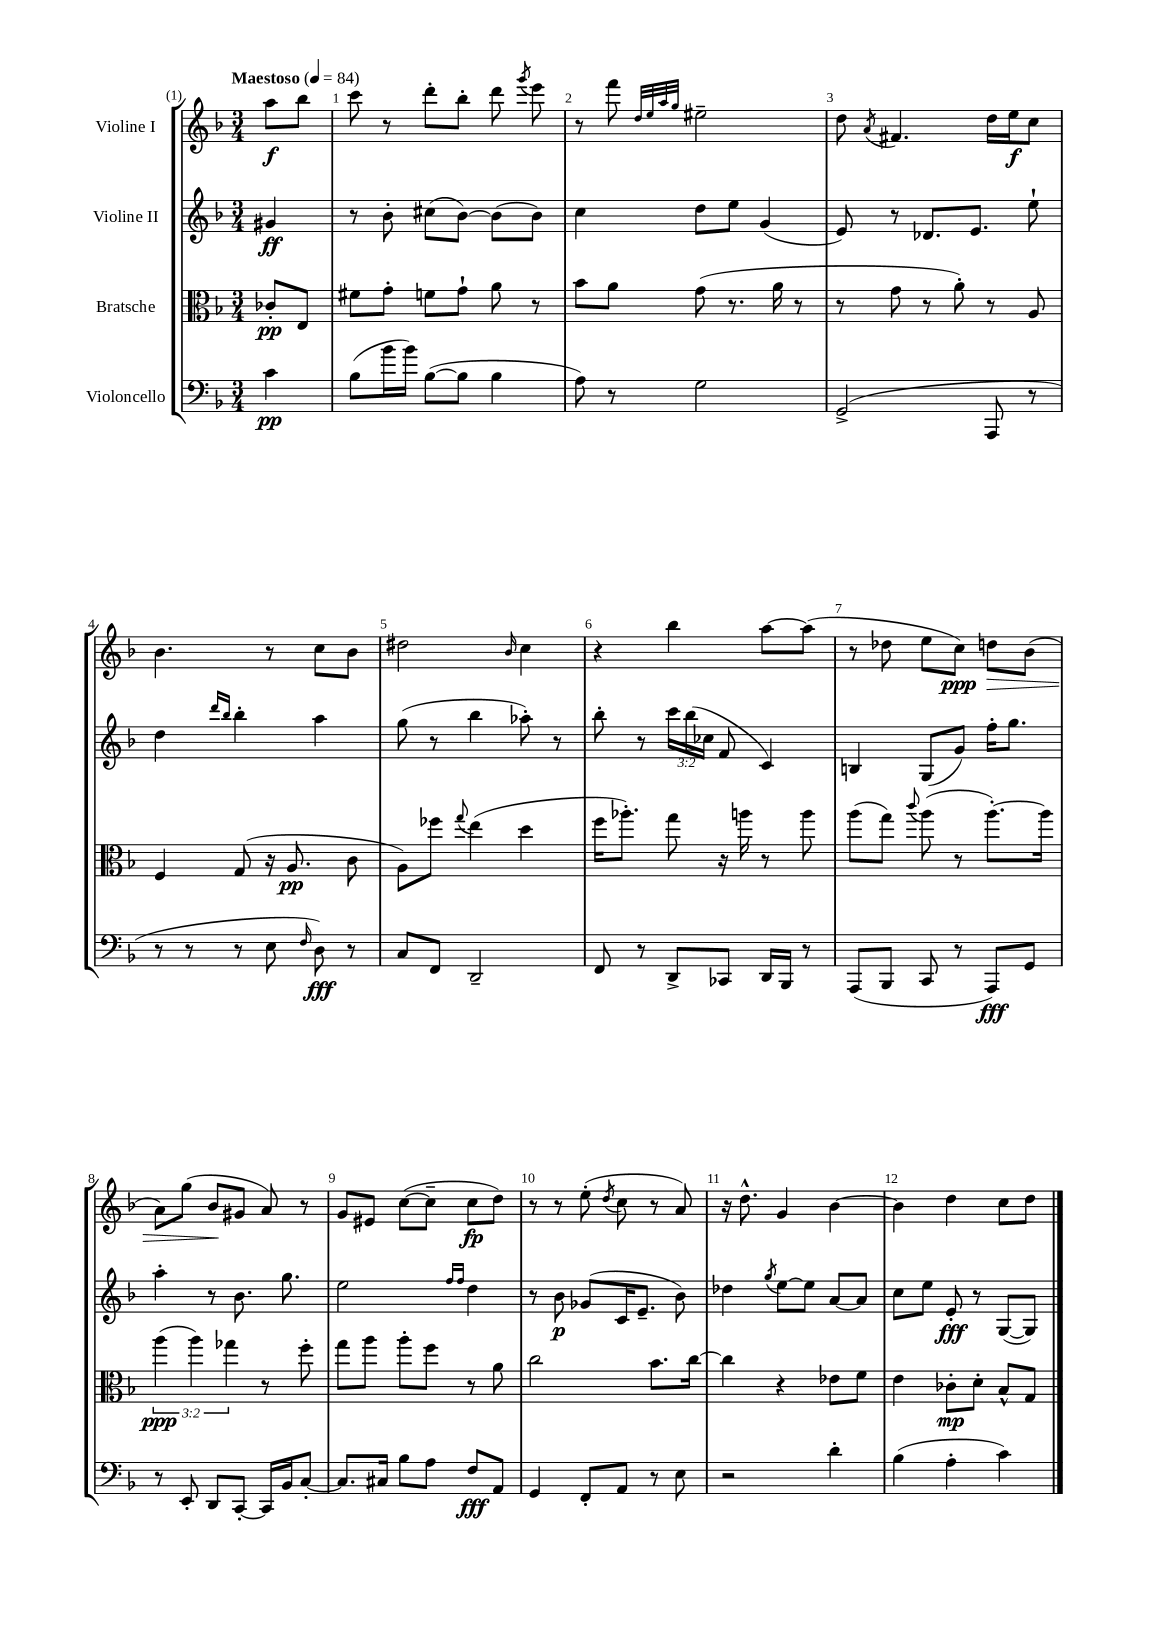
<<
\new StaffGroup <<
\new Staff = "s0" \with { instrumentName = "Violine I" } {
    \clef treble \key f \major \numericTimeSignature \time 3/4 \partial 4 \tempo "Maestoso" 4 = 84
    \autoBeamOff a''8[\f bes''8] |
    c'''8 r8 d'''8[-. bes''8]-. d'''8 \acciaccatura { g'''8 } e'''8 |
    r8 f'''8 \grace { d''32[ e''32 a''32 g''32] } eis''2-- |
    d''8 \acciaccatura { a'8 } fis'4. d''16[ e''16\f c''8] |
    bes'4. r8 c''8[ bes'8] |
    dis''2 \grace { bes'16 } c''4 |
    r4 bes''4 a''8[~ a''8]( |
    r8 des''8 e''8[ c''8]\ppp) d''8[\> bes'8]( |
    a'8[) g''8]( bes'8[\! gis'8] a'8) r8 |
    g'8[ eis'8] c''8[~( c''8]-- c''8[\fp d''8]) |
    r8 r8 e''8-.( \acciaccatura { d''8 } c''8 r8 a'8) |
    r16 d''8.-^ g'4 bes'4~ |
    bes'4 d''4 c''8[ d''8] \bar "|." |
}
\new Staff = "s1" \with { instrumentName = "Violine II" } {
    \clef treble \key f \major \numericTimeSignature \time 3/4 \override Staff.TupletNumber.text = #tuplet-number::calc-fraction-text \partial 4
    \autoBeamOff gis'4\ff |
    r8 bes'8-. cis''8[( bes'8]~) bes'8[( bes'8]) |
    c''4 d''8[ e''8] g'4( |
    e'8) r8 des'8.[ e'8.] e''8-! |
    d''4 \grace { d'''16[ bes''16] } bes''4-. a''4 |
    g''8( r8 bes''4 aes''8-.) r8 |
    bes''8-. r8 \tuplet 3/2 { c'''16[ bes''16( ces''16] } f'8 c'4) |
    b4 g8[( g'8]) f''16[-. g''8.] |
    a''4-. r8 bes'8. g''8. |
    e''2 \grace { f''16[ f''16] } d''4 |
    r8 bes'8\p ges'8[( c'16 e'8.]-- bes'8) |
    des''4 \acciaccatura { g''8 } e''8[~ e''8] a'8[~ a'8] |
    c''8[ e''8] e'8-.\fff r8 g8[~( g8]) \bar "|." |
}
\new Staff = "s2" \with { instrumentName = "Bratsche" } {
    \clef alto \key f \major \numericTimeSignature \time 3/4 \override Staff.TupletNumber.text = #tuplet-number::calc-fraction-text \partial 4
    \autoBeamOff ces'8[-.\pp e8] |
    fis'8[ g'8]-. f'8[ g'8]-! a'8 r8 |
    bes'8[ a'8] g'8( r8. a'16 r8 |
    r8 g'8 r8 a'8-.) r8 a8 |
    f4 g8( r16 a8.\pp c'8 |
    a8[) fes''8] \appoggiatura { g''8 } e''4( d''4 |
    f''16[ aes''8.]-.) g''8 r16 a''16 r8 a''8 |
    a''8[( g''8]) \appoggiatura { c'''8 } a''8( r8 a''8.[~-.) a''16] |
    \tuplet 3/2 { a''4\ppp( a''4) ges''4 } r8 f''8-. |
    g''8[ a''8] a''8[-. f''8] r8 a'8 |
    c''2 bes'8.[ c''16]~ |
    c''4 r4 ees'8[ f'8] |
    e'4 ces'8[-.\mp d'8]-. bes8[-^ g8] \bar "|." |
}
\new Staff = "s3" \with { instrumentName = "Violoncello" } {
    \clef bass \key f \major \numericTimeSignature \time 3/4 \partial 4
    \autoBeamOff c'4\pp |
    bes8[( bes'16 bes'16]) bes8[~( bes8] bes4 |
    a8) r8 g2 |
    g,2->( a,,8 r8 |
    r8 r8 r8 e8 \grace { f16 } d8\fff) r8 |
    c8[ f,8] d,2-- |
    f,8 r8 d,8[-> ces,8] d,16[ bes,,16] r8 |
    a,,8[( bes,,8] c,8 r8 a,,8[\fff) g,8] |
    r8 e,8-. d,8[ c,8]~-. c,16[ bes,16 c8]~-. |
    c8.[ cis16] bes8[ a8] f8[\fff a,8] |
    g,4 f,8[-. a,8] r8 e8 |
    r2 d'4-. |
    bes4( a4-. c'4) \bar "|." |
}
>>
>>
\layout { \context { \Score \override BarNumber.break-visibility = ##(#f #t #t) barNumberVisibility = #all-bar-numbers-visible } }
